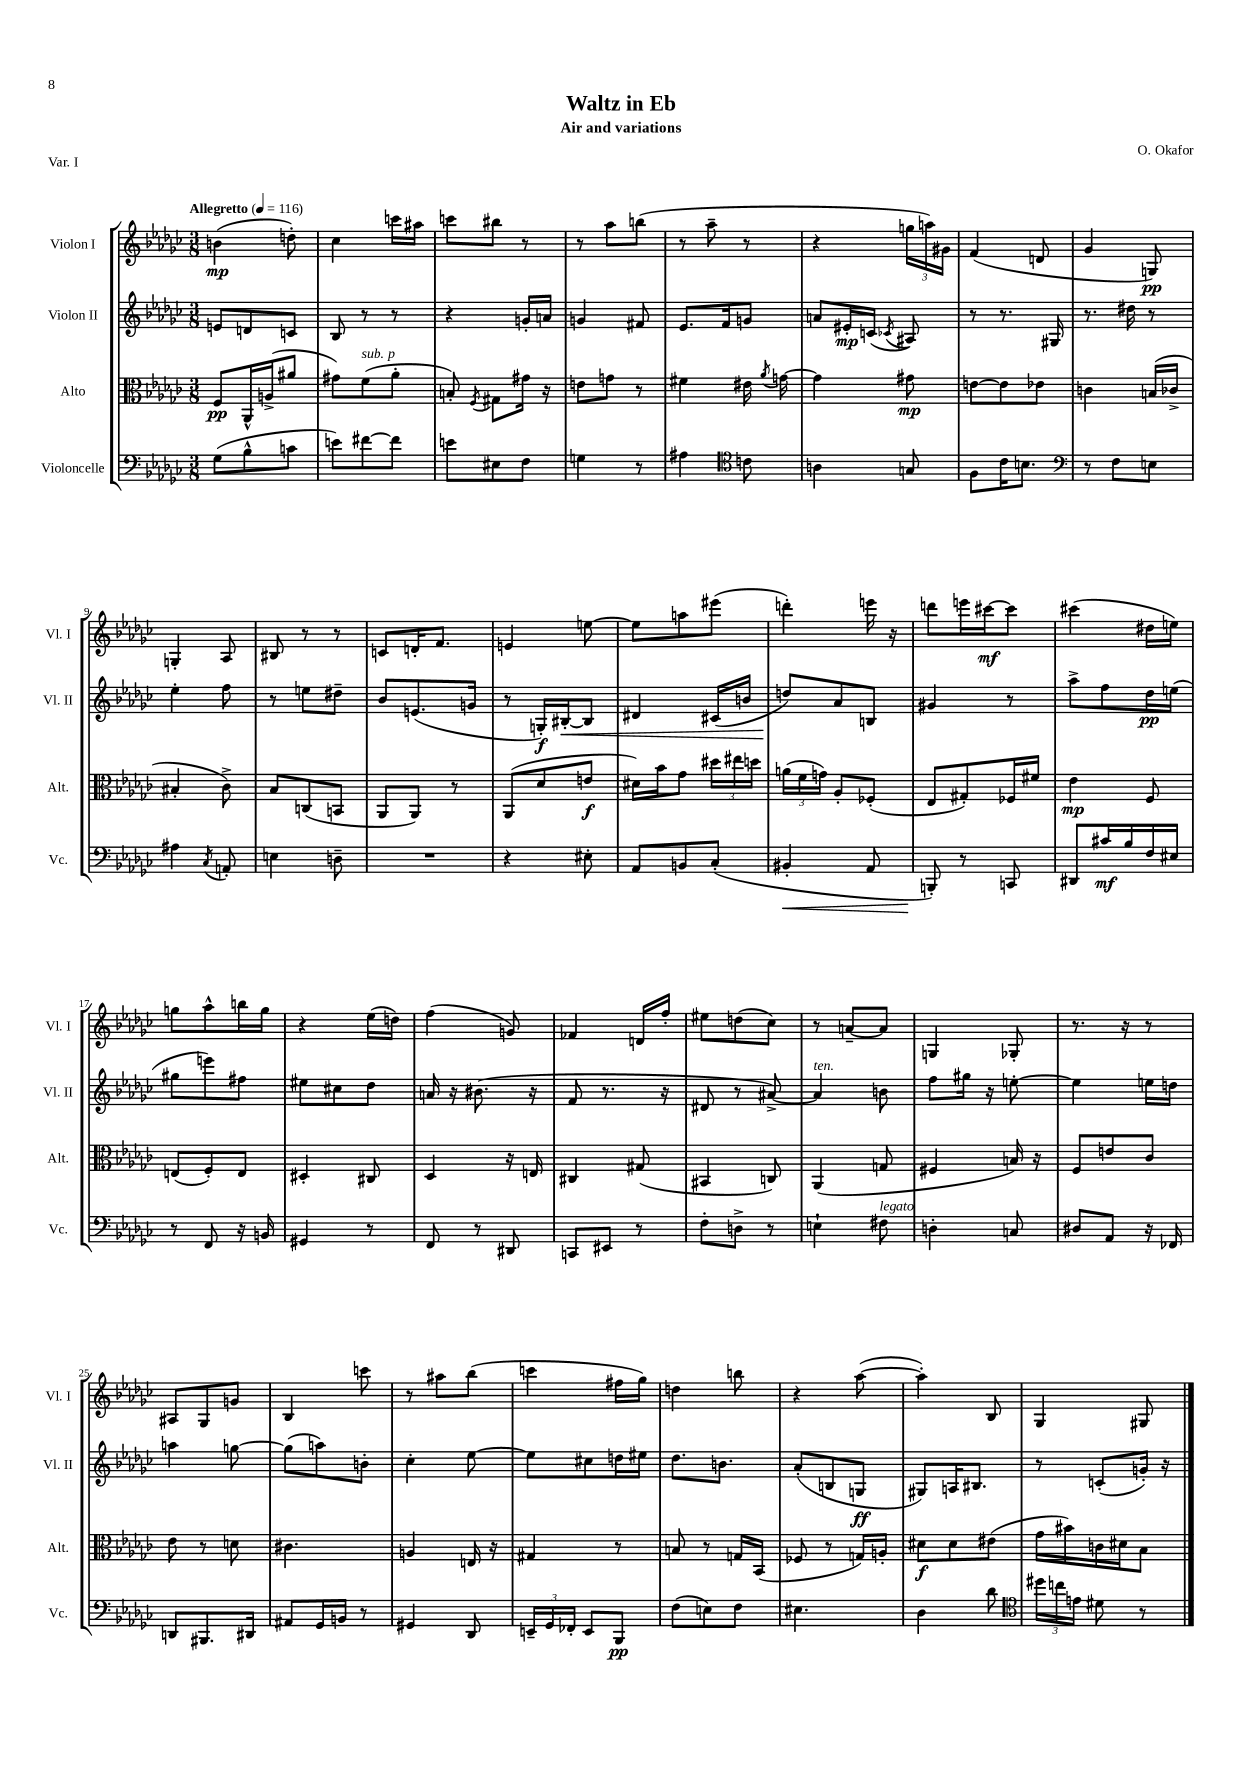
\header { title = "Waltz in Eb" composer = "O. Okafor" subtitle = "Air and variations" piece = "Var. I" }
<<
\new StaffGroup <<
\new Staff = "s0" \with { instrumentName = "Violon I" shortInstrumentName = "Vl. I" } {
    \clef treble \key ges \major \numericTimeSignature \time 3/8 \tempo "Allegretto" 4 = 116
    \autoBeamOff b'4\mp( d''8-.) |
    ces''4 c'''16[ ais''16] |
    c'''8[ bis''8] r8 |
    r8 aes''8[ b''8]( |
    r8 aes''8-- r8 |
    r4 \tuplet 3/2 { g''16[ a''16) gis'16] } |
    f'4( d'8 |
    ges'4 g8\pp) |
    g4-. aes8 |
    bis8 r8 r8 |
    c'8[ d'16-. f'8.] |
    e'4 e''8~ |
    e''8[ a''8 eis'''8]( |
    d'''4-.) e'''16 r16 |
    d'''8[ e'''16 cis'''16~\mf cis'''8] |
    cis'''4( dis''16[ e''16]) |
    g''8[ aes''8-^ b''16 g''16] |
    r4 ees''16[( d''16]) |
    f''4( g'8) |
    fes'4 d'16[ f''16]-. |
    eis''8[ d''8( ces''8]) |
    r8 a'8[~-- a'8] |
    g4 ges8-. |
    r8. r16 r8 |
    ais8[ ges8 g'8] |
    bes4 c'''8 |
    r8 ais''8[ bes''8]( |
    c'''4 fis''16[ ges''16]) |
    d''4 b''8 |
    r4 aes''8~( |
    aes''4-.) bes8 |
    ges4 gis8 \bar "|." |
}
\new Staff = "s1" \with { instrumentName = "Violon II" shortInstrumentName = "Vl. II" } {
    \clef treble \key ges \major \numericTimeSignature \time 3/8
    \autoBeamOff e'8[ d'8 c'8] |
    bes8 r8 r8 |
    r4 g'16[-. a'16] |
    g'4 fis'8 |
    ees'8.[ f'16 g'8] |
    a'8[ eis'16-.\mp c'16]( \acciaccatura { ces'8 } ais8) |
    r8 r8. gis16 |
    r8. dis''16 r8 |
    ees''4-. f''8 |
    r8 e''8[ dis''8]-- |
    bes'8[ e'8.( g'16] |
    r8 g16[-.\f) bis16~-.\< bis8] |
    dis'4 cis'16[( b'16] |
    d''8[\!) aes'8 b8] |
    gis'4 r8 |
    aes''8[-> f''8 des''16\pp e''16]( |
    gis''8[ e'''8) fis''8] |
    eis''8[ cis''8 des''8] |
    a'16 r16 bis'8.( r16 |
    f'8 r8. r16 |
    dis'8 r8 ais'8~->) |
    ais'4^\markup { \italic "ten." } b'8 |
    f''8[ gis''16] r16 e''8~-. |
    e''4 e''16[ d''16] |
    a''4 g''8~ |
    g''8[( a''8) b'8]-. |
    ces''4-. ees''8~ |
    ees''8[ cis''8 d''16 eis''16] |
    des''8.[ b'8.] |
    aes'8[-.( b8 g8]\ff |
    gis8[) a16 bis8.] |
    r8 c'8[-.( g'16]-.) r16 \bar "|." |
}
\new Staff = "s2" \with { instrumentName = "Alto" shortInstrumentName = "Alt." } {
    \clef alto \key ges \major \numericTimeSignature \time 3/8
    \autoBeamOff f8[\pp aes,16-^ a16->( ais'8] |
    gis'8[) f'8^\markup { \italic "sub. p" }( aes'8]-. |
    b8-.) \acciaccatura { f8 } gis8[ gis'16] r16 |
    e'8[ g'8] r8 |
    fis'4 eis'16 \acciaccatura { aes'8 } g'16~ |
    g'4 gis'8\mp |
    e'8[~ e'8 ees'8] |
    c'4 b16[( ces'16]-> |
    bis4-. ces'8->) |
    bes8[ c8( b,8] |
    aes,8[ aes,8]) r8 |
    aes,8[( des'8 e'8]\f |
    dis'16[) bes'16 ges'8] \tuplet 3/2 { dis''16[ eis''16 d''16] } |
    \tuplet 3/2 { a'16[( f'16 g'16]) } aes8[-. fes8]-.( |
    ees8[ gis8-.) fes16 fis'16] |
    ees'4\mp f8 |
    e8[( f8-.) e8] |
    dis4-. cis8 |
    des4 r16 e16 |
    cis4 gis8( |
    bis,4 c8) |
    aes,4( g8 |
    fis4 b16) r16 |
    f8[ e'8 ces'8] |
    ees'8 r8 d'8 |
    cis'4. |
    a4 e16 r16 |
    gis4 r8 |
    b8 r8 g16[ bes,16]( |
    fes8 r8 g16[) a16]-. |
    dis'8[\f dis'8 eis'8]( |
    ges'16[ bis'16) c'16 dis'16 bes8] \bar "|." |
}
\new Staff = "s3" \with { instrumentName = "Violoncelle" shortInstrumentName = "Vc." } {
    \clef bass \key ges \major \numericTimeSignature \time 3/8
    \autoBeamOff ges8[( bes8-^ c'8] |
    e'8[) fis'8~ fis'8] |
    e'8[ eis8 f8] |
    g4 r8 |
    ais4 \clef tenor c'8 |
    a4 g8 |
    f8[ ces'16 b8.] |
    \clef bass r8 f8[ e8] |
    ais4 \acciaccatura { ces8 } a,8-. |
    e4 d8-- |
    R4. |
    r4 eis8-. |
    aes,8[ b,8 ces8]-.( |
    bis,4-.\< aes,8 |
    b,,8-.\!) r8 c,8 |
    dis,8[ cis'16\mf bes16 f16 eis16] |
    r8 f,8 r16 b,16 |
    gis,4 r8 |
    f,8 r8 dis,8 |
    c,8[ eis,8] r8 |
    f8[-. d8]-> r8 |
    e4-! fis8^\markup { \italic "legato" } |
    d4-. c8 |
    dis8[ aes,8] r16 fes,16 |
    d,8[ bis,,8. dis,16] |
    ais,8[ ges,16 b,16] r8 |
    gis,4 des,8 |
    \tuplet 3/2 { e,16[-- ges,16 fes,16]-. } e,8[ bes,,8]\pp |
    f8[( e8) f8] |
    eis4. |
    des4 des'8 |
    \clef tenor \tuplet 3/2 { dis''16[ c''16 e'16] } dis'8 r8 \bar "|." |
}
>>
>>
